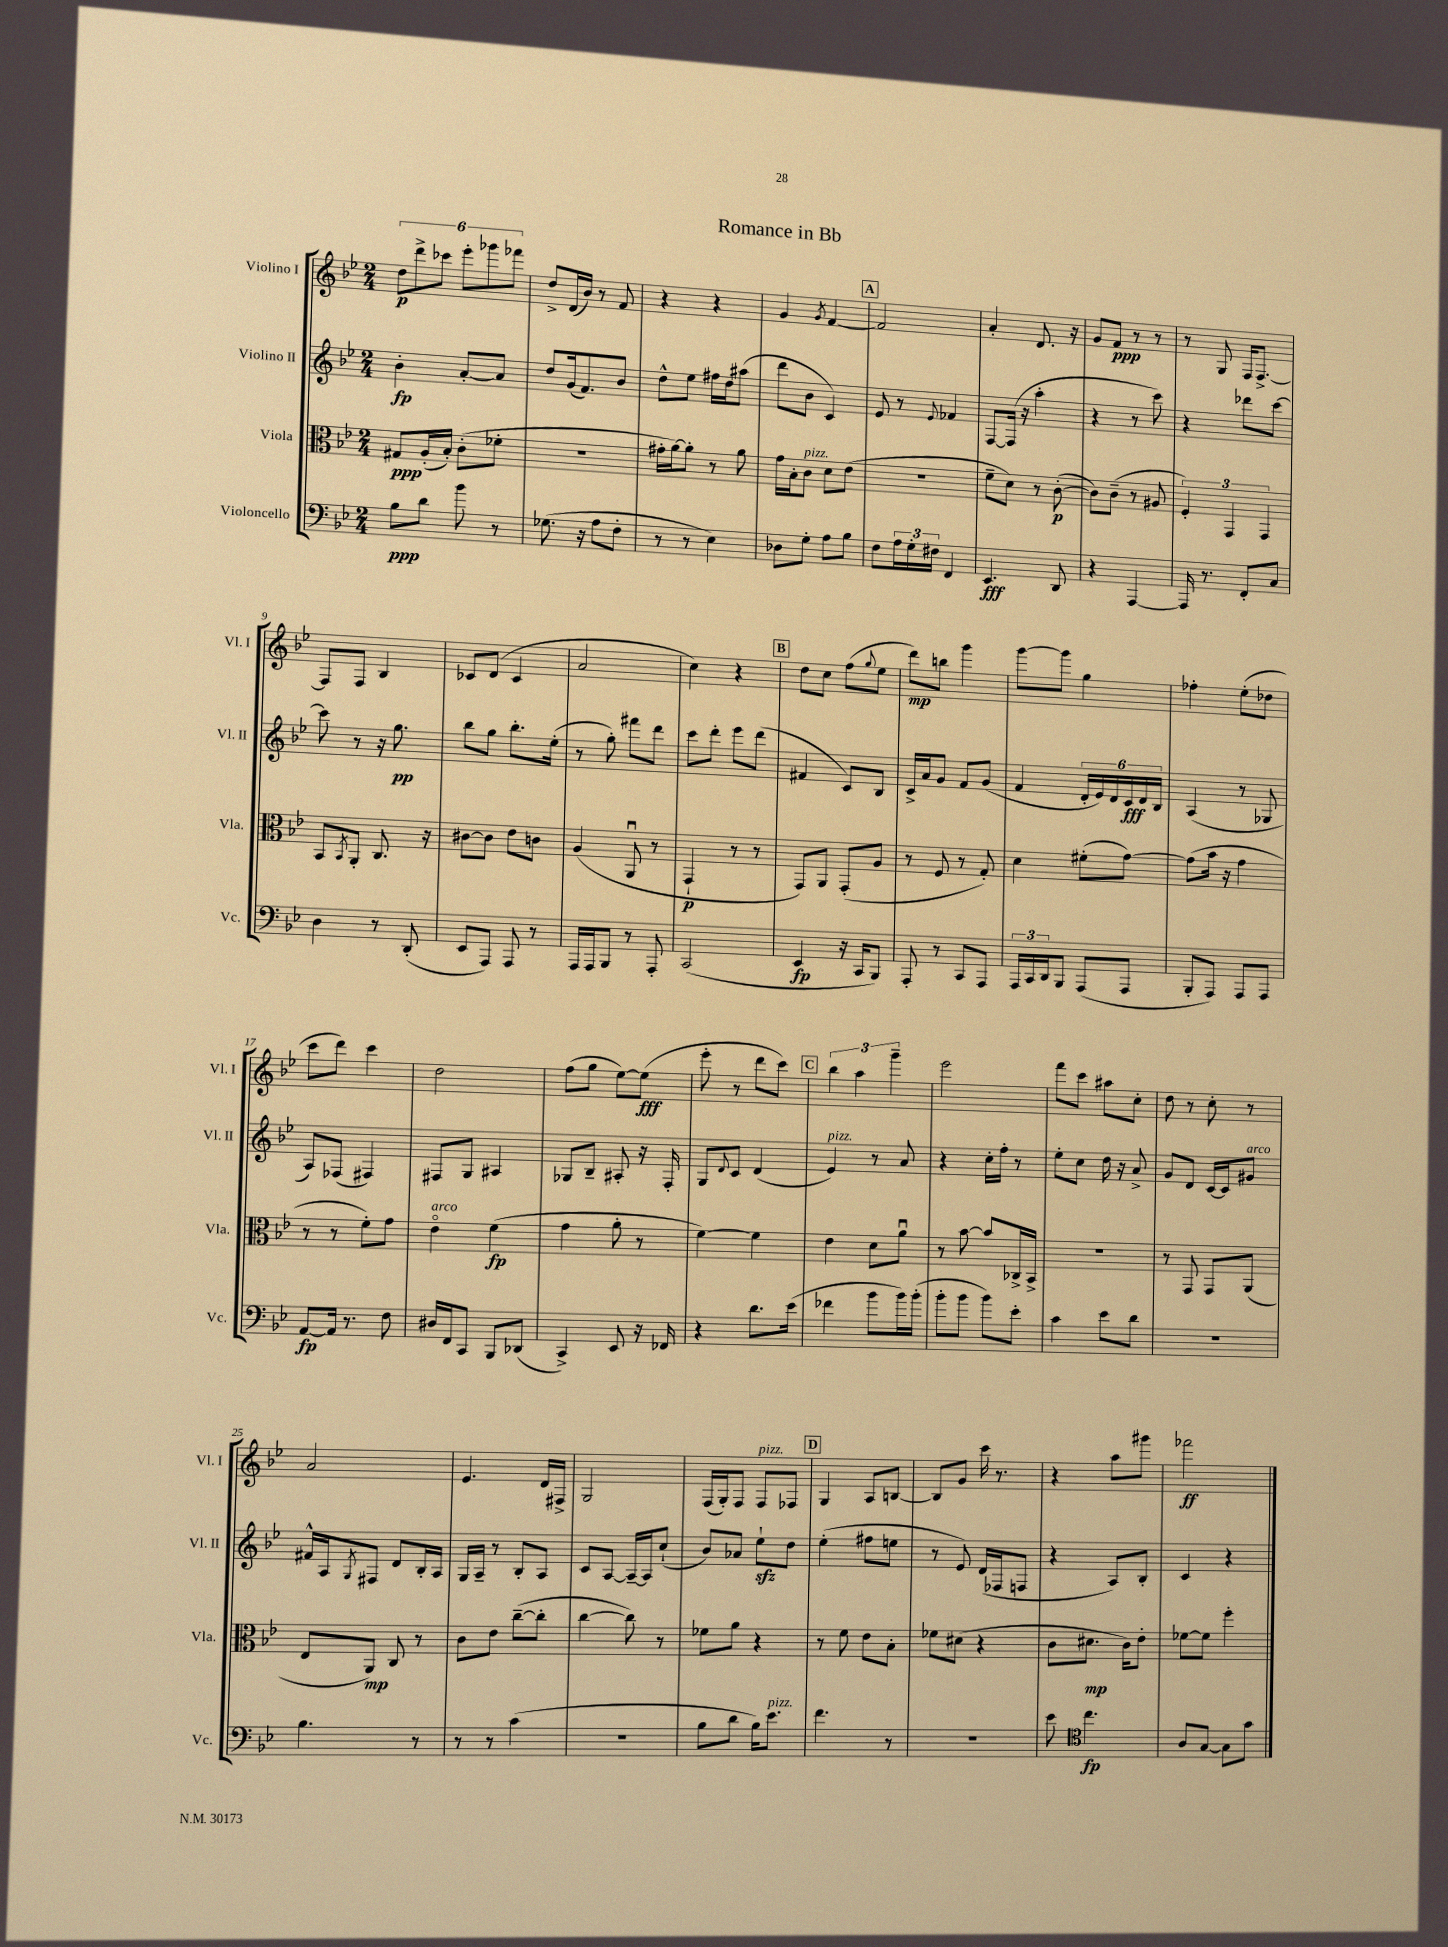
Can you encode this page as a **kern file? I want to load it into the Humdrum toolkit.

**kern	**kern	**kern	**kern
*staff4	*staff3	*staff2	*staff1
*clefF4	*clefC3	*clefG2	*clefG2
*k[b-e-]	*k[b-e-]	*k[b-e-]	*k[b-e-]
*M2/4	*M2/4	*M2/4	*M2/4
8B-	8G#	4b-'	12dd
.	.	.	12ddd^
8d	(16A'	.	.
.	.	.	12ccc-
.	16B-')	.	.
8b-	(8c'	[8a'	12eee-'
.	.	.	12ggg-
8r	8f-'	8a]	.
.	.	.	12fff-
=	=	=	=
(8.G-	2r	8dd	8dd^
.	.	(16g	(16d
16r	.	8.f)	16b-)
8A	.	.	8r
8F'	.	8b-	8f
=	=	=	=
8r	16g#'	8dd^^	4r
.	[16a)	.	.
8r	8a']	8ee-	.
4E-)	8r	16ff#	4r
.	.	16dd	.
.	8a	(8aa#	.
=	=	=	=
8D-	16g	8ddd	4g
.	16B-'	.	.
8G'	8c	8b-	.
.	.	.	8qg
8A	8d	4c)	[4f
8B-	(8e-	.	.
=	=	=	=
8F	2r	8e-	2f]
24A	.	8r	.
24G'	.	.	.
24F#	.	.	.
.	.	8qqe-	.
4FF	.	4f-	.
=	=	=	=
4.EE-	8f~	[8F	4a'
.	8d)	(16F]	.
.	.	16r	.
.	8r	4aa'	8.d
8DD	([8c'	.	.
.	.	.	16r
=	=	=	=
4r	8c])	4r	8g
.	(8c~	.	8f
[4AAA	8r	8r	8r
.	8A#	8ccc)	8r
=	=	=	=
16AAA]	6F')	4r	8r
8.r	.	.	.
.	.	.	8G
.	6GG	.	.
8FF'	.	8ddd-	16F
.	.	.	[8.F^
.	6GG	.	.
8C	.	[8ccc	.
=	=	=	=
4D	8BB-	8ccc]	8F]
.	8qBB-	.	.
.	8AA'	8r	8F
8r	8.C	16r	4B-
.	.	8.gg	.
(8DD'	.	.	.
.	16r	.	.
=	=	=	=
8EE-	[8c#	8bb-	8c-
8AAA)	8c#]	8gg	(8d
8AAA	8e-	8.bb-'	4c-
8r	8c	.	.
.	.	(16ee-'	.
=	=	=	=
16AAA	(4A	8r	2a
16AAA	.	.	.
8BBB-	.	8gg')	.
8r	8AAu	8fff#	.
8AAA'	8r	8ddd	.
=	=	=	=
(2CC	4GG`	8ccc	4cc)
.	.	8ddd'	.
.	8r	8eee-	4r
.	8r	(8ddd	.
=	=	=	=
4EE-	8GG)	4f#	8dd
.	8AA	.	8cc
16r	(8GG'	8c)	(8ff
16CC	.	.	.
.	.	.	8qqgg
8BBB-)	8A	8B-	8ee-
=	=	=	=
8AAA'	8r	16c^	8ddd)
.	.	16a	.
8r	8F	8g	8bb
8CC	8r	8f	4ggg
8AAA	8G')	(8g	.
=	=	=	=
24AAA	4d	4f	[8ggg
24CC	.	.	.
24DD	.	.	.
8BBB-	.	.	8ggg]
(8AAA	(8f#'	24d'	4gg
.	.	24e-)	.
.	.	24d	.
8AAA	[8g)	24c	.
.	.	24d	.
.	.	24B-	.
=	=	=	=
8BBB-'	(8g]	(4A	4ff-'
8AAA)	16b-	.	.
.	16r	.	.
8AAA	4g	8r	(8ee-'
8AAA	.	8G-	8dd-
=	=	=	=
[8AA	8r	8A)	8ccc
16AA]	8r	(8F-	8ddd)
8.r	.	.	.
.	8f')	4F#)	4ccc
8F	8g	.	.
=	=	=	=
16D#	4e-o	8F#	2dd
16FF	.	.	.
8CC	.	8G	.
8BBB-	(4f	4A#	.
(8DD-	.	.	.
=	=	=	=
4CC^)	4g	8G-	(8ff
.	.	8B-~	8gg
8EE-	8a'	8A#'	[8ee-)
16r	8r	16r	(8ee-]
16FF-	.	16F'	.
=	=	=	=
4r	[4f)	8G	8eee-'
.	.	8qqd	.
.	.	8c	8r
8.d	4f]	(4d	8ddd
.	.	.	8ccc)
(16e-	.	.	.
=	=	=	=
4f-	4e-	4e-)	6bb-
.	.	.	6aa
8b-	8d	8r	.
.	.	.	6ggg~
16b-)	8au	8a	.
(16b-'	.	.	.
=	=	=	=
8b-'	8r	4r	2eee-
8b-	[8b-	.	.
8b-)	8b-]	16cc'	.
.	.	16ff'	.
8e-'	16C-^	8r	.
.	16BB-^	.	.
=	=	=	=
4c	2r	8ee-'	8fff
.	.	8cc	8ccc
8e-	.	16dd	8aa#
.	.	16r	.
8d	.	8a^	8cc'
=	=	=	=
2r	8r	8g	8dd
.	8GG	8d	8r
.	8GG	[16c	8cc'
.	.	16c]	.
.	(8AA	8g#	8r
=	=	=	=
4.B-	8E-	16f#^^	2a
.	.	16A	.
.	.	8qG	.
.	8AA)	8F#	.
.	8C	8d	.
8r	8r	16B-'	.
.	.	16A	.
=	=	=	=
8r	8c	16G	4.e-
.	.	16A~	.
8r	8e-	8r	.
(4c	([8cc~	8B-'	.
.	8cc']	8A	16d
.	.	.	16F#^
=	=	=	=
2r	[4cc	8c	2G
.	.	[8A	.
.	8cc])	16A~_	.
.	.	16A]	.
.	8r	(8cc`	.
=	=	=	=
8B-	8f-	8b-)	(16F
.	.	.	16G')
8d	8a	8a-	8F
16B-)	4r	8ee-`	8F
8.e-	.	.	.
.	.	8dd	8F-
=	=	=	=
4.f	8r	(4ee-'	4G
.	8f	.	.
.	8e-	8ff#	8A
8r	8B-'	8ee	[8B
=	=	=	=
2r	8f-	8r	8B]
.	(8d#	8e-)	8g
.	4r	(16d	16ccc
.	.	16F-	8.r
.	.	8F	.
=	=	=	=
8e-	8c	4r	4r
*clefC4	*	*	*
4.cc	8.d#	.	.
.	.	8A)	8aa
.	16c)	.	.
.	8e-'	8B-'	8ggg#
=	=	=	=
8A	[8f-	4c	2fff-
[8G	8f-]	.	.
8G]	4ff'	4r	.
8g	.	.	.
==	==	==	==
*-	*-	*-	*-
